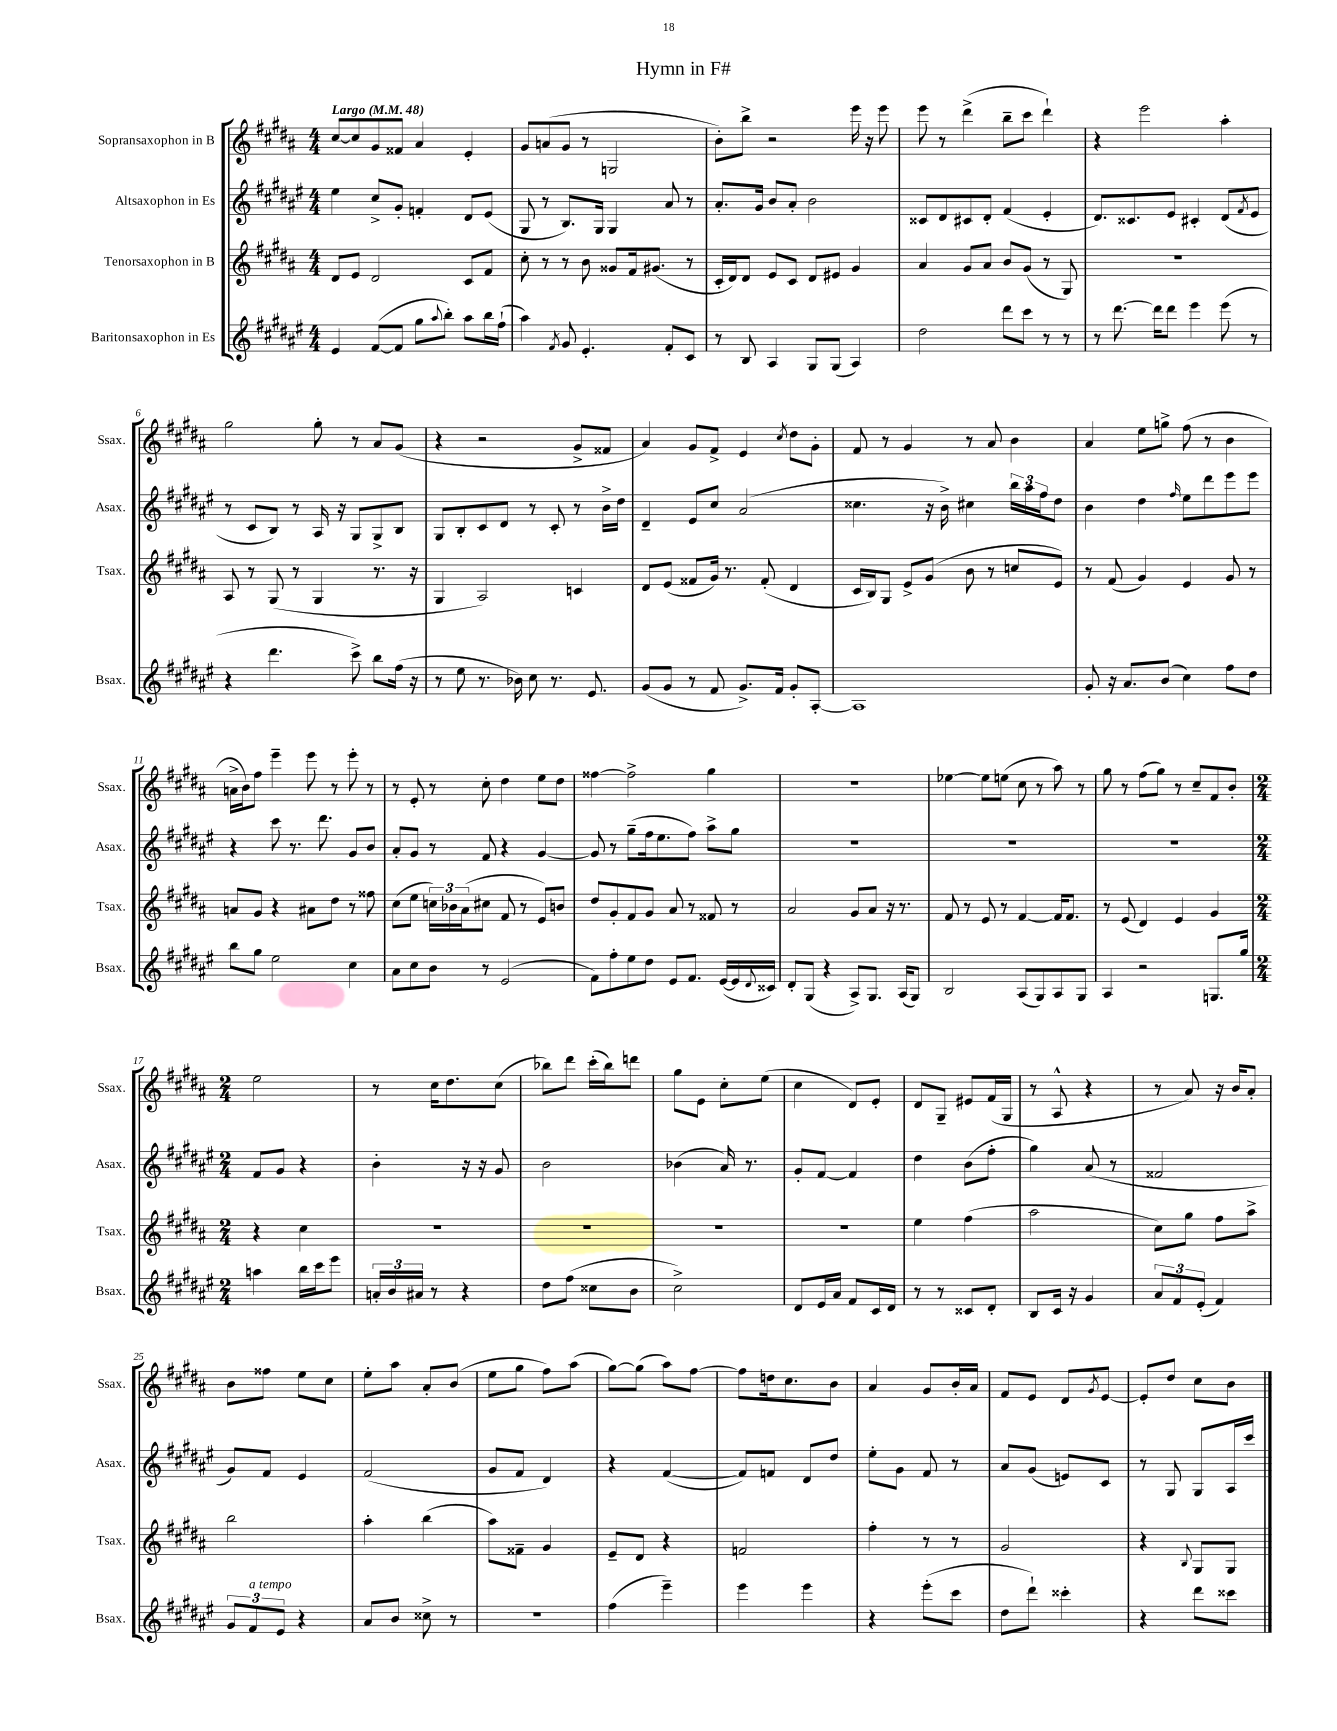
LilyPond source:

\header { title = "Hymn in F#" }
<<
\new StaffGroup <<
\new Staff = "s0" \with { instrumentName = "Sopransaxophon in B" shortInstrumentName = "Ssax." } {
    \clef treble \key b \major \numericTimeSignature \time 4/4 \tempo "Largo" 4 = 48
    cis''8~ cis''8 gis'8 fisis'8 ais'4 e'4-. |
    gis'8 a'8( gis'8 r8 g2 |
    b'8-.) b''8-> r2 e'''16 r16 e'''8 |
    e'''8 r8 dis'''4->( b''8-- cis'''8 dis'''4-!) |
    r4 e'''2 ais''4-. |
    gis''2 gis''8-. r8 ais'8 gis'8( |
    r4 r2 gis'8-> fisis'8 |
    ais'4) gis'8 fis'8-> e'4 \acciaccatura { cis''8 } dis''8 gis'8-. |
    fis'8 r8 gis'4 r8 ais'8 b'4 |
    ais'4 e''8 g''8-> fis''8( r8 b'4 |
    a'16-> b'16) fis''8 e'''4-- e'''8 r8 e'''8-. r8 |
    r8 e'8-. r8 cis''8-. dis''4 e''8 dis''8 |
    fisis''4~ fisis''2-> gis''4 |
    R1 |
    ees''4~ ees''8 e''8( cis''8 r8 ais''8) r8 |
    gis''8 r8 fis''8( gis''8) r8 cis''8-- fis'8 b'8-. |
    \numericTimeSignature \time 2/4 e''2 |
    r8 cis''16 dis''8. cis''8( |
    bes''8) dis'''8 cis'''16-.( bes''16) d'''8 |
    gis''8 e'8 cis''8-. e''8( |
    cis''4 dis'8) e'8-. |
    dis'8 gis8-- eis'8 fis'16( gis16 |
    r8 ais8-^ r4 |
    r8 ais'8) r16 b'16 ais'8-. |
    b'8 fisis''8 e''8 cis''8 |
    e''8-. ais''8 ais'8-. b'8( |
    e''8 gis''8 fis''8) ais''8( |
    gis''8~) gis''8( ais''8) fis''8~ |
    fis''8 d''16 cis''8. b'8 |
    ais'4 gis'8 b'16-. ais'16 |
    fis'8 e'8 dis'8 \acciaccatura { gis'8 } e'8~ |
    e'8-. dis''8 cis''8 b'8 \bar "|." |
}
\new Staff = "s1" \with { instrumentName = "Altsaxophon in Es" shortInstrumentName = "Asax." } {
    \clef treble \key fis \major \numericTimeSignature \time 4/4
    eis''4 cis''8-> gis'8-. f'4-. dis'8 eis'8( |
    gis8 r8 b8.) gis16 gis4 ais'8 r8 |
    ais'8.-. gis'16 b'8 ais'8-. b'2 |
    cisis'8 dis'8 cis'8 dis'8-. fis'4( eis'4-. |
    dis'8.) cisis'8. eis'8 cis'4-. dis'8( \acciaccatura { fis'8 } eis'8 |
    r8 cis'8 b8) r8 ais16 r16 gis8 gis8-> b8 |
    gis8 b8-. cis'8 dis'8 r8 cis'8-. r8 b'16-> dis''16 |
    dis'4-- eis'8 cis''8 ais'2( |
    cisis''4. r16 b'16->) cis''4 \tuplet 3/2 { b''16 ais''16 fis''16 } dis''8 |
    b'4 dis''4 \grace { fis''16 } eis''8 dis'''8 eis'''8 eis'''8 |
    r4 cis'''8 r8. dis'''8. gis'8 b'8 |
    ais'8-. gis'8 r8 fis'8 r4 gis'4~ |
    gis'8 r8 gis''8--( fis''16 eis''8. fis''8) ais''8-> gis''8 |
    R1 |
    R1 |
    R1 |
    \numericTimeSignature \time 2/4 fis'8 gis'8 r4 |
    b'4-. r16 r16 gis'8 |
    b'2 |
    bes'4( ais'16) r8. |
    gis'8-. fis'8~ fis'4 |
    dis''4 b'8( fis''8-. |
    gis''4) ais'8( r8 |
    fisis'2 |
    gis'8) fis'8 eis'4 |
    fis'2( |
    gis'8 fis'8 dis'4) |
    r4 fis'4~( |
    fis'8) f'8 dis'8 dis''8 |
    eis''8-. gis'8 fis'8 r8 |
    ais'8 gis'8( e'8) cis'8 |
    r8 gis8 gis8 ais16 cis'''16 \bar "|." |
}
\new Staff = "s2" \with { instrumentName = "Tenorsaxophon in B" shortInstrumentName = "Tsax." } {
    \clef treble \key b \major \numericTimeSignature \time 4/4
    dis'8 e'8 dis'2 cis'8 fis'8 |
    cis''8-. r8 r8 b'8 gisis'8 fis'16 gis'8.( r8 |
    cis'16-. dis'16) dis'8 e'8 cis'8 dis'8 eis'8 gis'4 |
    ais'4 gis'8 ais'8 b'8 gis'8( r8 gis8) |
    R1 |
    ais8 r8 gis8( r8 gis4 r8. r16 |
    gis4 ais2) c'4 |
    dis'8 e'8( fisis'8 gis'16) r8. fisis'8-.( dis'4 |
    cis'16 b16) gis8 e'8-> gis'8( b'8 r8 c''8 e'8) |
    r8 fis'8( gis'4) e'4 gis'8 r8 |
    a'8 gis'8 r4 ais'8 dis''8 r8 fisis''8 |
    cis''8( e''8 \tuplet 3/2 { c''16) bes'16 ais'16( } cis''8 fis'8 r8 e'8) b'8 |
    dis''8 gis'8-. fis'8 gis'8 ais'8 r8 fisis'8 r8 |
    ais'2 gis'8 ais'8 r16 r8. |
    fis'8 r8 e'8 r8 fis'4~ fis'16 fis'8. |
    r8 e'8( dis'4) e'4 gis'4 |
    \numericTimeSignature \time 2/4 r4 cis''4 |
    R2 |
    R2 |
    R2 |
    R2 |
    e''4 fis''4( |
    ais''2 |
    cis''8) gis''8 fis''8 ais''8-> |
    b''2 |
    ais''4-. b''4( |
    ais''8) fisis'8-- gis'4 |
    e'8-- dis'8 r4 |
    f'2 |
    fis''4-. r8 r8 |
    gis'2 |
    r4 \appoggiatura { b8 } gis8 gis8 \bar "|." |
}
\new Staff = "s3" \with { instrumentName = "Baritonsaxophon in Es" shortInstrumentName = "Bsax." } {
    \clef treble \key fis \major \numericTimeSignature \time 4/4
    eis'4 fis'8~( fis'8 gis''8 \appoggiatura { ais''8 } b''8-.) ais''8 b''16 fis''16-!( |
    ais''4) \acciaccatura { fis'8 } gis'8 eis'4.-. fis'8-. cis'8 |
    r8 b8 ais4 gis8 gis8( ais4) |
    dis''2 dis'''8 cis'''8 r8 r8 |
    r8 dis'''8.~ dis'''16 dis'''8 eis'''4 eis'''8( r8 |
    r4 dis'''4. cis'''8->) b''8 fis''16( r16 |
    r8 eis''8 r8. bes'16) cis''8 r8. eis'8. |
    gis'8( gis'8 r8 fis'8 gis'8.->) fis'16 gis'8-. ais8~-. |
    ais1 |
    gis'8-. r16 ais'8. b'8( cis''4) fis''8 dis''8 |
    b''8 gis''8 eis''2 cis''4 |
    ais'8 cis''8 b'8 r8 eis'2( |
    fis'8) fis''8-. eis''8 dis''8 eis'8 fis'8. eis'16~( eis'16 \appoggiatura { dis'8 } cisis'16) |
    dis'8-. gis8( r4 ais8->) gis8. ais16( gis8) |
    b2 ais8( gis8) ais8 gis8 |
    ais4 r2 g8. gis''16 |
    \numericTimeSignature \time 2/4 a''4 b''16 cis'''16 eis'''8 |
    \tuplet 3/2 { a'16-. b'16 ais'16 } r8 r4 |
    dis''8 fis''8( cisis''8 b'8 |
    cis''2->) |
    dis'8 eis'16 ais'16 fis'8 cis'16 dis'16 |
    r8 r8 cisis'8 dis'8-. |
    b8 cis'16 r16 gis'4 |
    \tuplet 3/2 { ais'8 fis'8 eis'8-.( } fis'4) |
    \tuplet 3/2 { gis'8 fis'8^\markup { \italic "a tempo" } eis'8 } r4 |
    ais'8 b'8 cisis''8-> r8 |
    R2 |
    fis''4( eis'''4--) |
    eis'''4 eis'''4 |
    r4 eis'''8-.( cis'''8 |
    dis''8 dis'''8-!) cisis'''4-. |
    r4 dis'''8 cisis'''8 \bar "|." |
}
>>
>>
